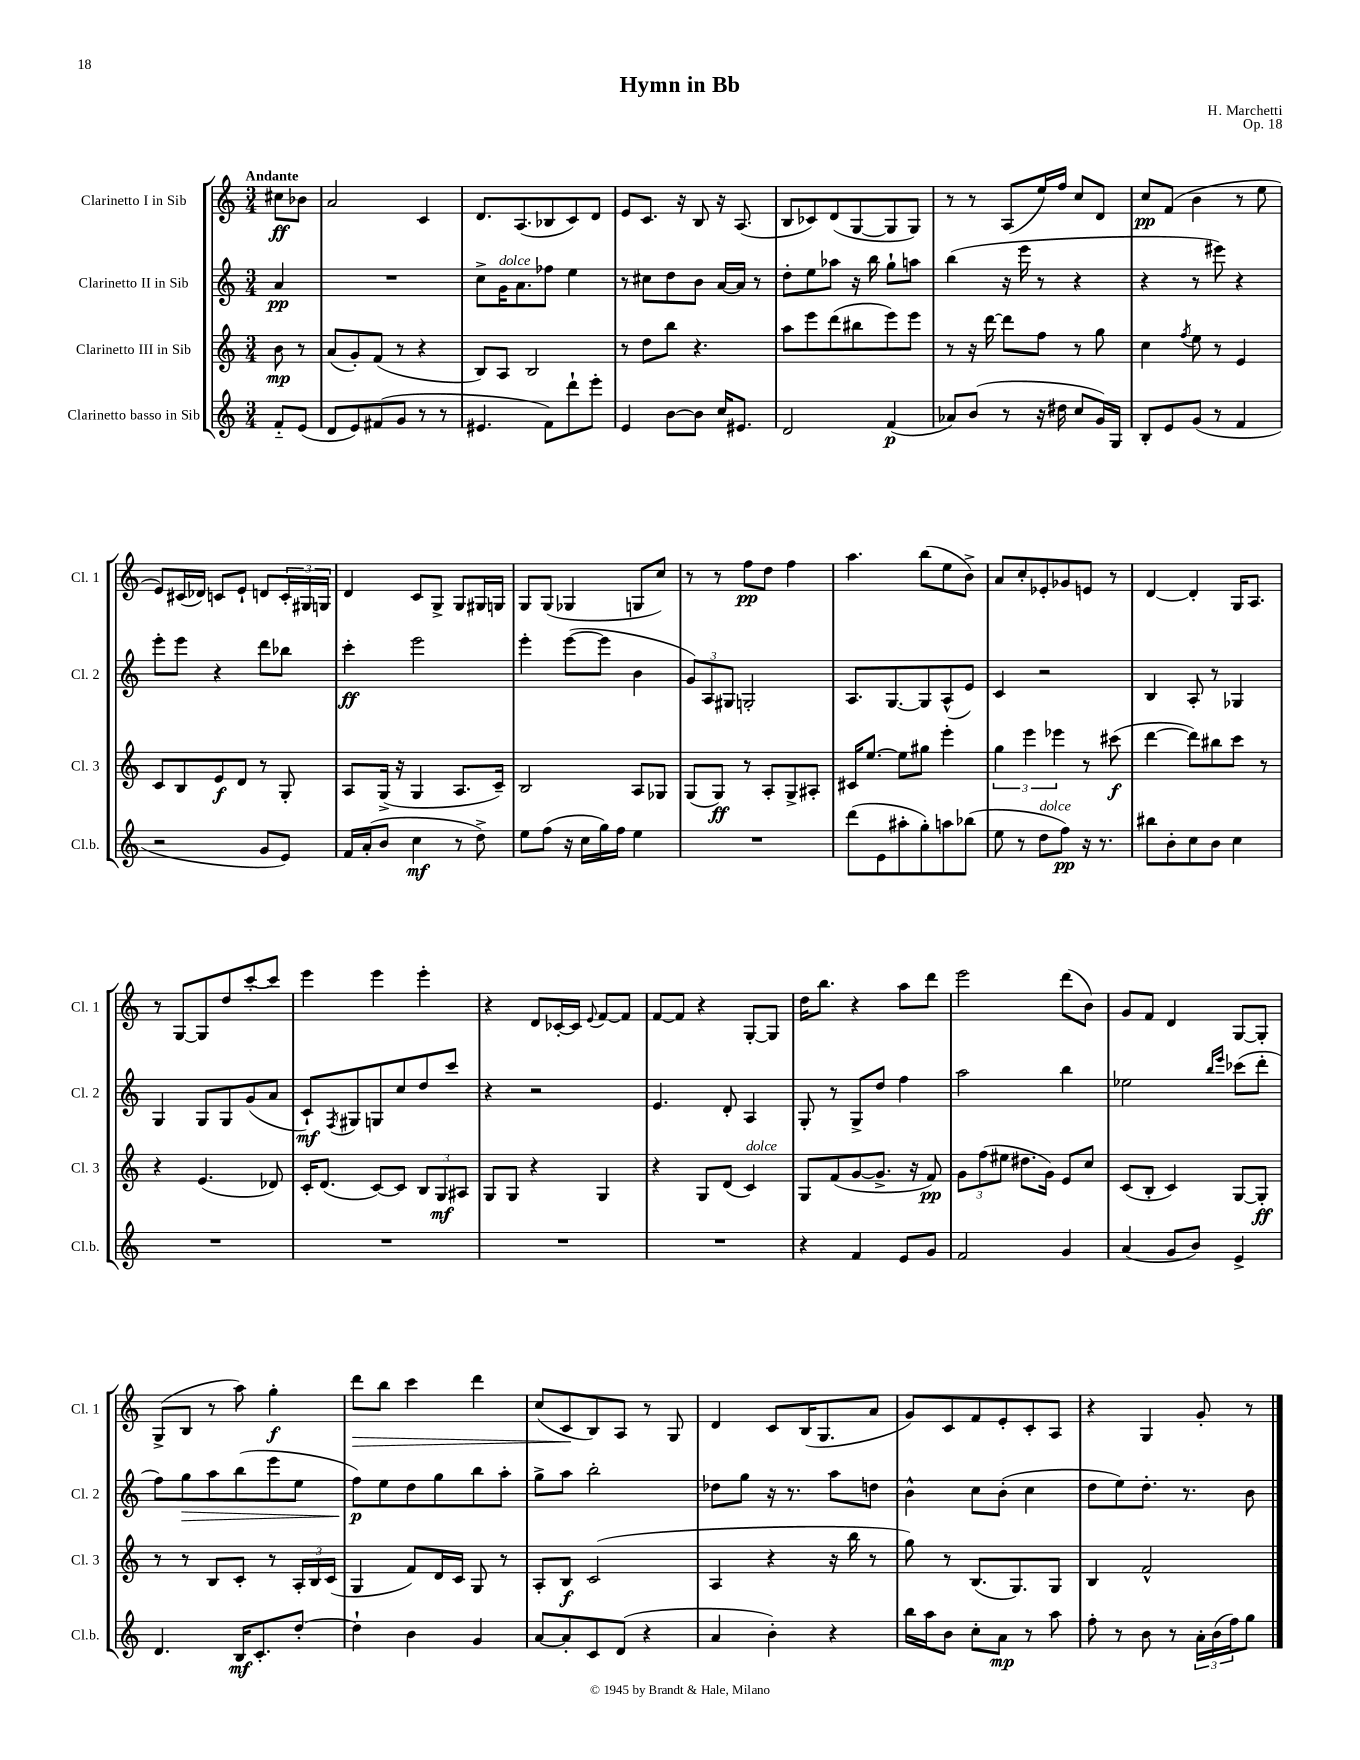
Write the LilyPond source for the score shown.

\header { title = "Hymn in Bb" composer = "H. Marchetti" opus = "Op. 18" }
<<
\new StaffGroup <<
\new Staff = "s0" \with { instrumentName = "Clarinetto I in Sib" shortInstrumentName = "Cl. 1" } {
    \clef treble \key c \major \numericTimeSignature \time 3/4 \partial 4 \tempo "Andante"
    cis''8\ff bes'8 |
    a'2 c'4 |
    d'8. a8.( bes8 c'8) d'8 |
    e'8 c'8. r16 b8 r16 a8.( |
    b8 ces'8) d'8( g8~ g8 g8) |
    r8 r8 a8( e''16) f''16 c''8 d'8 |
    c''8\pp f'8( b'4 r8 e''8 |
    e'8) cis'16( des'16) c'8 e'8-! d'8 \tuplet 3/2 { c'16-. gis16 g16 } |
    d'4 c'8 g8-> g8 gis16 g16 |
    g8 g8( ges4 g8 c''8) |
    r8 r8 f''8\pp d''8 f''4 |
    a''4. b''8( e''8 b'8->) |
    a'8 c''8-. ees'8-. ges'8 e'8 r8 |
    d'4~ d'4-. g16 a8. |
    r8 g8~ g8 d''8 c'''8~-. c'''8 |
    e'''4 e'''4 e'''4-. |
    r4 d'8 ces'16~-. ces'16 \appoggiatura { e'8 } f'8~ f'8 |
    f'8~ f'8 r4 g8~-. g8 |
    d''16 b''8. r4 a''8 d'''8 |
    e'''2 d'''8( b'8) |
    g'8 f'8 d'4 g8~ g8-. |
    g8->( b8 r8 a''8) g''4-.\f |
    d'''8\> b''8 c'''4 d'''4 |
    c''8( c'8\! b8) a8 r8 g8 |
    d'4 c'8 b16( g8. a'8 |
    g'8) c'8 f'8 e'8-. c'8-. a8 |
    r4 g4 g'8-. r8 \bar "|." |
}
\new Staff = "s1" \with { instrumentName = "Clarinetto II in Sib" shortInstrumentName = "Cl. 2" } {
    \clef treble \key c \major \numericTimeSignature \time 3/4 \partial 4
    a'4\pp |
    R2. |
    c''8-> g'16^\markup { \italic "dolce" } a'8. fes''8 e''4 |
    r8 cis''8 d''8 b'8 a'16~ a'16 r8 |
    d''8-. e''8 aes''8 r16 b''16 g''8-! a''8 |
    b''4( r16 e'''16 r8 r4 |
    r4 r8 eis'''8) r4 |
    e'''8-. e'''8 r4 d'''8 bes''8 |
    c'''4-.\ff e'''2 |
    e'''4-. e'''8~( e'''8 b'4 |
    \tuplet 3/2 { g'8) a8 gis8 } g2-. |
    a8. g8.~ g8 a8-^( e'8) |
    c'4 r2 |
    b4 a8-. r8 ges4 |
    g4 g8 g8 g'8( a'8 |
    c'8-!\mf) \acciaccatura { f8 } gis8 g8 c''8 d''8 c'''8 |
    r4 r2 |
    e'4. d'8-. a4 |
    g8-. r8 g8-> d''8 f''4 |
    a''2 b''4 |
    ees''2 \grace { b''16 e'''16 } ces'''8( d'''8-. |
    f''8) g''8\> a''8 b''8( e'''8 e''8 |
    f''8\p\!) e''8 d''8 g''8 b''8 a''8-. |
    g''8-> a''8 b''2-. |
    des''8 g''8 r16 r8. a''8 d''8 |
    b'4-^ c''8 b'8-.( c''4 |
    d''8 e''8) d''8.-. r8. b'8 \bar "|." |
}
\new Staff = "s2" \with { instrumentName = "Clarinetto III in Sib" shortInstrumentName = "Cl. 3" } {
    \clef treble \key c \major \numericTimeSignature \time 3/4 \partial 4
    b'8\mp r8 |
    a'8( g'8-.) f'8( r8 r4 |
    b8) a8 b2 |
    r8 d''8 b''8 r4. |
    a''8 e'''8 d'''8( bis''8 e'''8) e'''8 |
    r8 r16 d'''16~ d'''8 f''8 r8 g''8 |
    c''4 \acciaccatura { f''8 } e''8 r8 e'4 |
    c'8 b8 e'8\f d'8 r8 g8-. |
    a8 g16->( r16 g4 a8. c'16--) |
    b2 a8 ges8 |
    g8( g8\ff) r8 a8-. g8-> ais8-. |
    cis'16 e''8.~ e''8 gis''8 e'''4-. |
    \tuplet 3/2 { g''4 e'''4 ees'''4 } r8 cis'''8\f( |
    d'''4~ d'''8) bis''8 c'''8 r8 |
    r4 e'4.( des'8) |
    c'16-. d'8.( c'8~) c'8 \tuplet 3/2 { b8 g8\mf ais8 } |
    g8 g8 r4 g4 |
    r4 g8 d'8( c'4^\markup { \italic "dolce" }) |
    g8 f'8( g'8~ g'8.-> r16 f'8\pp) |
    \tuplet 3/2 { g'8 f''8( eis''8 } dis''8. g'16) e'8 c''8 |
    c'8( b8-. c'4) g8~ g8-.\ff |
    r8 r8 b8 c'8-. r8 \tuplet 3/2 { a16-. b16 c'16( } |
    g4 f'8) d'16 c'16 g8 r8 |
    a8-. b8\f c'2( |
    a4 r4 r16 b''16 r8 |
    g''8) r8 b8.( g8.) g8 |
    b4 f'2-^ \bar "|." |
}
\new Staff = "s3" \with { instrumentName = "Clarinetto basso in Sib" shortInstrumentName = "Cl.b." } {
    \clef treble \key c \major \numericTimeSignature \time 3/4 \partial 4
    f'8-_ e'8( |
    d'8 e'8) fis'8( g'8 r8 r8 |
    eis'4. f'8) d'''8-! e'''8-. |
    e'4 b'8~ b'8 c''16 eis'8. |
    d'2 f'4\p( |
    aes'8) b'8( r8 r16 dis''16 c''8 g'16) g16 |
    b8-. e'8 g'8( r8 f'4 |
    r2 g'8 e'8) |
    f'16 a'16-.( b'8 c''4\mf r8 d''8->) |
    e''8 f''8( r16 c''16 g''16) f''16 e''4 |
    R2. |
    d'''8( e'8 ais''8-. g''8-.) a''8 bes''8( |
    e''8 r8 d''8^\markup { \italic "dolce" } f''8\pp) r16 r8. |
    bis''8 b'8-. c''8 b'8 c''4 |
    R2. |
    R2. |
    R2. |
    R2. |
    r4 f'4 e'8 g'8 |
    f'2 g'4 |
    a'4( g'8 b'8) e'4-> |
    d'4. b16\mf c'8.-. d''8~-. |
    d''4-! b'4 g'4 |
    a'8~ a'8-. c'8 d'8( r4 |
    a'4 b'4-.) r4 |
    b''16 a''16 b'8 c''8-. a'8\mp r8 a''8 |
    f''8-. r8 b'8 r8 \tuplet 3/2 { a'16-. b'16( f''16) } g''8 \bar "|." |
}
>>
>>
\layout { \context { \Score \remove "Bar_number_engraver" } }
